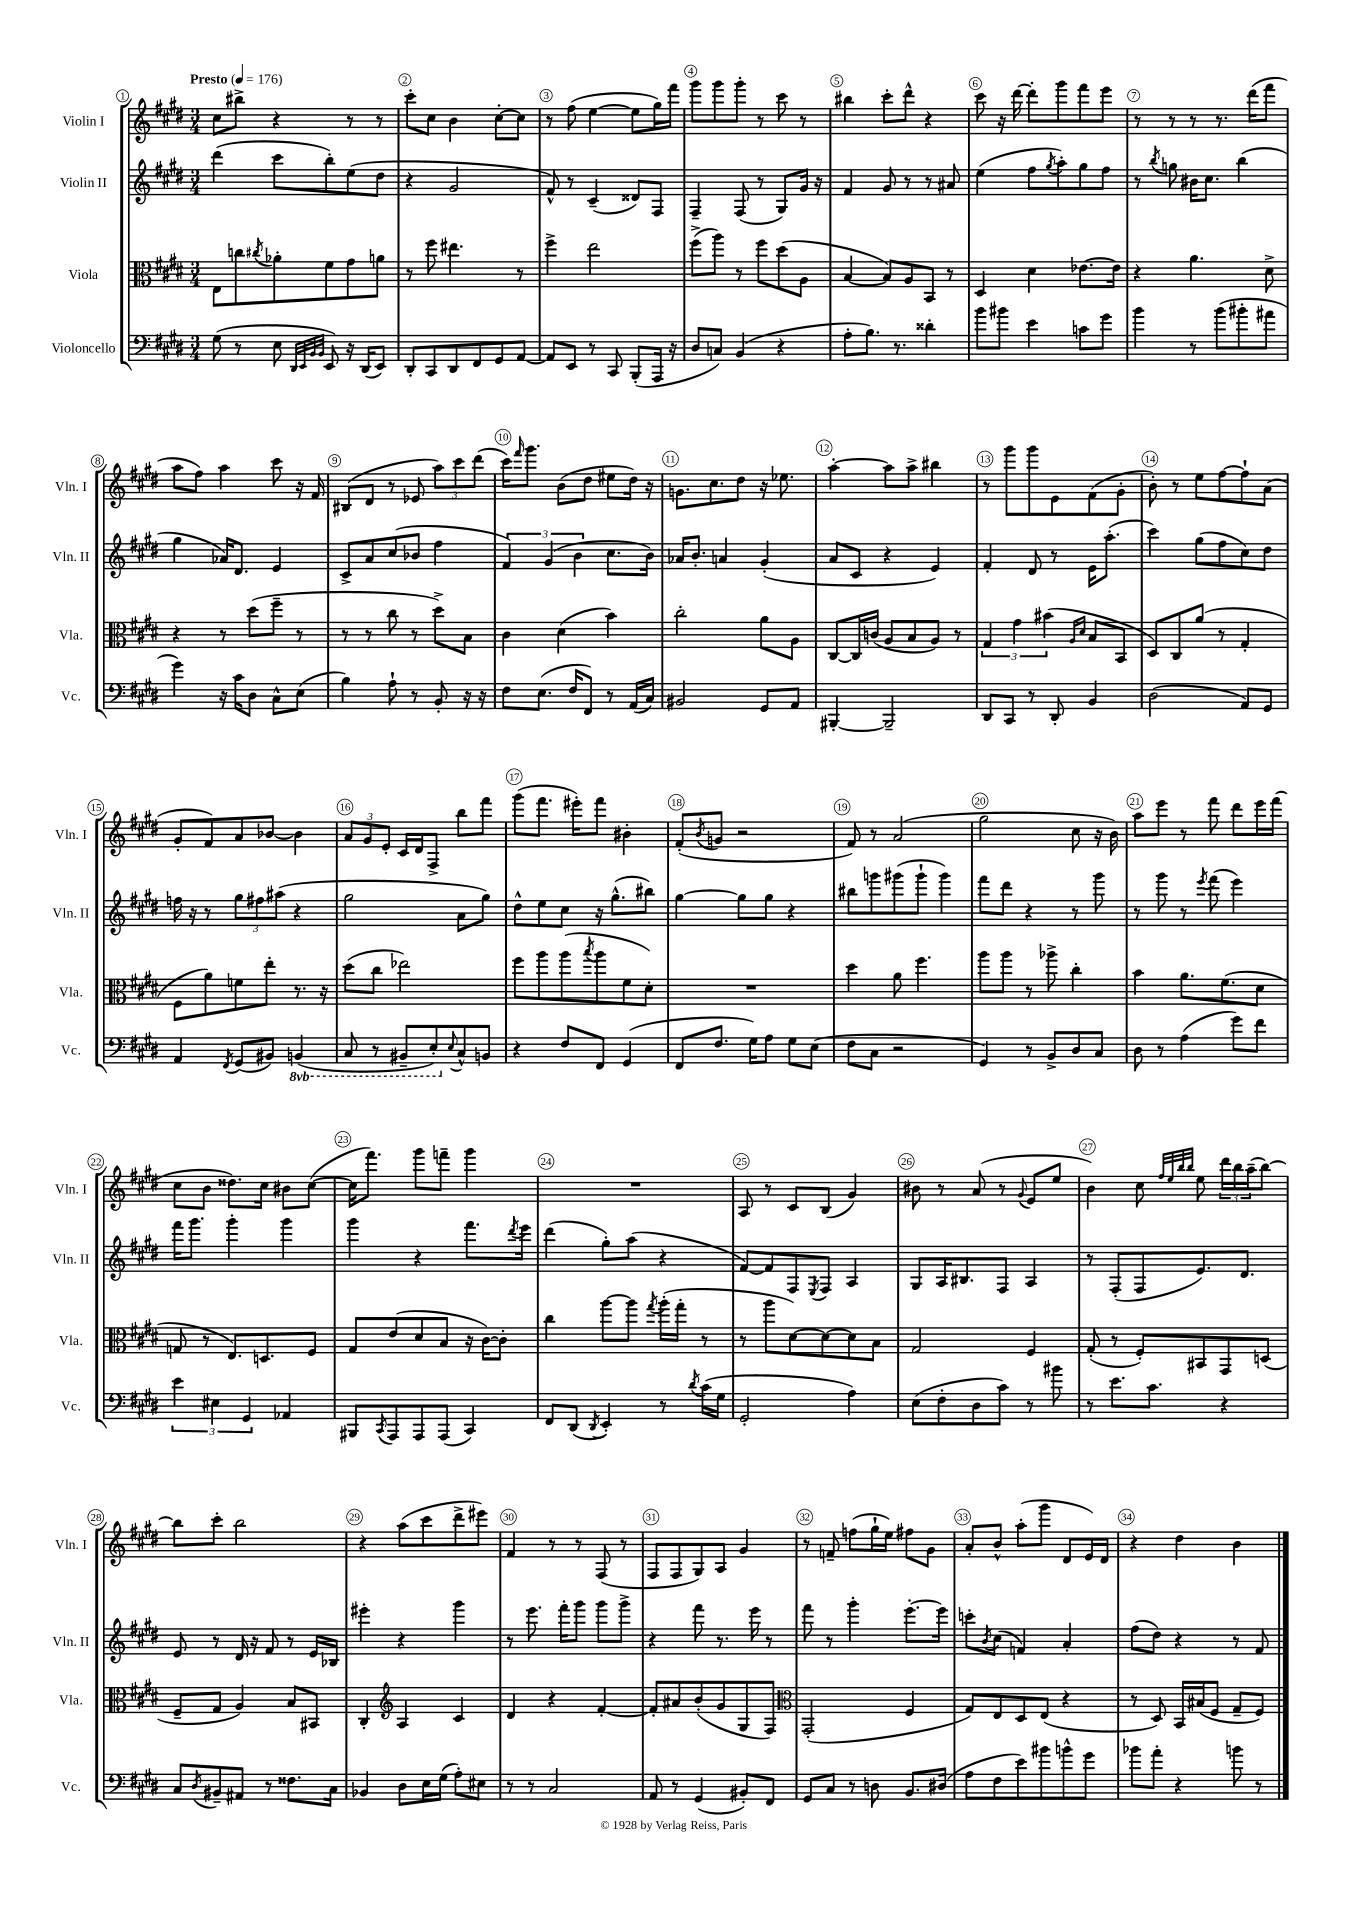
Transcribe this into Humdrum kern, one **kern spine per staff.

**kern	**kern	**kern	**kern
*part4	*part3	*part2	*part1
*staff4	*staff3	*staff2	*staff1
*I"Violoncello	*I"Viola	*I"Violin II	*I"Violin I
*I'Vc.	*I'Vla.	*I'Vln. II	*I'Vln. I
*clefF4	*clefC3	*clefG2	*clefG2
*k[f#c#g#d#]	*k[f#c#g#d#]	*k[f#c#g#d#]	*k[f#c#g#d#]
*M3/4	*M3/4	*M3/4	*M3/4
*MM176	*MM176	*MM176	*MM176
=1	=1	=1	=1
!	!	!	!LO:TX:a:B:t=Presto
(8G#\	8E\L	(4ddd#\	8cc#\L
8r	8ccn\	.	8bb#X^\J
.	8qcc#X/	.	.
8E\	8a-X'\	8ccc#\L	4r
32qqDD#/LLL	.	.	.
32qqEE/	.	.	.
32qqBB/	.	.	.
32qqBB/JJJ	.	.	.
8EE/)	8f#\	8bb'\)	.
16r	8g#\	(8ee\	8r
(16DD#/KL	.	.	.
8EE/J)	8an\J	8dd#\J	8r
=2	=2	=2	=2
8DD#'/L	8r	4r	8ccc#'\L
8CC#/	8ff#\	.	8cc#\J
8DD#/	4.ee#X\	2g#/	4b\
8FF#/	.	.	.
8GG#/	.	.	[8cc#'\L
[8AA/J	8r	.	8cc#\J]
=3	=3	=3	=3
8AA/L]	4ff#^\	8f#^^/)	8r
8EE/J	.	8r	(8ff#\
8r	2ee\	(4c#~/	[4ee\
8CC#/	.	.	.
(8BBB'/L	.	8d##X/L)	8ee\L]
16AAA/Jk	.	8F#/J	16gg#\L)
16r	.	.	16fff#\JJ
=4	=4	=4	=4
8D#/L	(8ff#^\L	4F#~/	8ggg#\L
8Cn/J)	8aa\J)	.	8ggg#\
(4BB/	8r	(8F#/	8ggg#'\J
.	8ff#\L	8r	8r
4r	(8dd#\	8G#/L)	8ccc#\
.	8A\J	16g#/Jk	8r
.	.	16r	.
=5	=5	=5	=5
8A'\L	[4B/	4f#/	4bb#X\
8.B\J)	.	.	.
.	8B/L])	8g#/	8ccc#'\L
8.r	.	.	.
.	8A/	8r	8ddd#^^\J
4d##X'\	8BB/J	8r	4r
.	8r	8a#X/	.
=6	=6	=6	=6
8b\L	4D#/	(4ee\	8ccc#\
8b#X\J	.	.	16r
.	.	.	[16ddd#\
4e\	4d#\	8ff#\L	8ddd#'\L]
.	.	8qgg#/	.
.	.	8aa'\)	8ggg#\
8cn\L	[8.e-X\L	8gg#\	8fff#\
8g#\J	.	8ff#\J	8eee\J
.	16e-\Jk]	.	.
=7	=7	=7	=7
4b\	4r	8r	8r
.	.	8qbb/	.
.	.	8ggn\	8r
8r	4.a\	16b#X\KL	8r
.	.	8.cc#\J	.
(8b\L	.	.	8.r
8b#X'\	.	(4bb\	.
.	.	.	(16ddd#\KL
8a#X\J	8d#^\	.	8fff#\J
!!LO:LB:g=z
=8	=8	=8	=8
4g#\)	4r	4gg#\	8aa\L
.	.	.	8ff#\J)
16r	8r	16a-X/KL)	4aa\
16c#\KL	.	8.d#/J	.
8D#\J	(8dd#\L	.	.
8C#^^\L	8ff#~\J	4e/	8ccc#\
(8E\J	8r	.	16r
.	.	.	16f#/
=9	=9	=9	=9
4B\)	8r	8c#^/L	(8B#X/L
.	8r	8a/	8d#/J
8A`\	8cc#\	(8cc#/	8r
8r	8r	8b-X/J	8e-X/
8BB'/	8dd#^\L)	4ff#\	12aa\L)
.	.	.	12ccc#\
16r	8B\J	.	.
.	.	.	(12ddd#\J
16r	.	.	.
=10	=10	=10	=10
8F#\L	4c#\	6f#/)	16ccc#\KL)
.	.	.	16qqfff#/
.	.	.	8.ggg#\J
(8.E\J	.	.	.
.	.	(6g#/	.
.	(4d#\	.	(8b\L
16F#/KL	.	.	.
.	.	6b\	.
8FF#/J)	.	.	8dd#\J
8r	4b\)	8.cc#\L	8ee#X\L
(16AA/LL	.	.	16dd#\Jk)
16C#/JJ)	.	16b\Jk)	16r
=11	=11	=11	=11
2BB#X/	2cc#'\	16a-X/KL	8.gn\L
.	.	8.b'/J	.
.	.	.	8.cc#\
.	.	4an/	.
.	.	.	8dd#\J
8GG#/L	8a\L	(4g#'/	16r
.	.	.	8.ee-X\
8AA/J	8A\J	.	.
=12	=12	=12	=12
[4BBB#X'/	[8C#/L	8a/L	[4aa'\
.	16C#/L]	8c#/J	.
.	(16cn/JJ	.	.
2BBB#~/]	8A/L	4r	8aa\L]
.	8B/	.	8aa^\J
.	8A/J)	4e/)	4bb#X\
.	8r	.	.
=13	=13	=13	=13
8DD#/L	6G#/	4f#'/	8r
8CC#/J	.	.	8ggg#\L
.	6g#\	.	.
8r	.	8d#/	8ggg#\
.	(6b#X\	.	.
8DD#'/	.	8r	8e\
.	16qqA/LL	.	.
.	16qqd#/JJ	.	.
4BB/	8B/L	16e\KL	(8f#\
.	.	(8.aa'\J	.
.	8BB/J	.	8g#'\J
=14	=14	=14	=14
(2D#\	8D#/L)	4ccc#\)	8b'\)
.	8C#/	.	8r
.	(8a/J	(8gg#\L	8ee\L
.	8r	8ff#\	[8ff#\
8AA/L)	4G#'/	8cc#\)	8ff#`\]
8GG#/J	.	8dd#\J	(8a\J
!!LO:LB:g=z
=15	=15	=15	=15
4AA/	8F#\L	16ffn\	8g#'/L
.	.	16r	.
.	8a\)	8r	8f#/)
8qFF#/	.	.	.
(8GG#/L	8fn\	12gg#\L	8a/
.	.	12ff#X\	.
8BB#X/J)	8ee'\J	.	[8b-X/J
.	.	(12aa#X\J	.
*8ba	*	*	*
(4BBBn/	8.r	4r	4b-\]
.	16r	.	.
=16	=16	=16	=16
8CC#/	(8dd#\L	2gg#\	12a/L
.	.	.	12g#/
8r	8cc#\J	.	.
.	.	.	12e'/J
8BBB#X~/L	2ee-X\)	.	16c#/LL
.	.	.	16d#/J
8EE'/)	.	.	8F#^/J
*X8ba	*	*	*
8qqE/	.	.	.
8C#^^/	.	8a\L	8bb\L
8BBn/J	.	8gg#\J)	8fff#\J
=17	=17	=17	=17
4r	8ff#\L	8dd#^^\L	(8ggg#\L
.	8aa\	8ee\	8.fff#\J
8F#/L	(8aa\	8cc#\J	.
.	.	.	16eee#X'\KL)
.	8qbb/	.	.
8FF#/J	8aa\	16r	8fff#\J
.	.	(8.gg#^^\L	.
(4GG#/	8f#\	.	4b#X'\
.	8d#'\J)	8bb#X\J)	.
=18	=18	=18	=18
8FF#/L	2.r	[4gg#\	(8f#'/L
.	.	.	8qb/
8.F#/J	.	.	8gn/J
.	.	8gg#\L]	2r
16G#\KL)	.	.	.
8A\J	.	8gg#\J	.
8G#\L	.	4r	.
(8E\J	.	.	.
=19	=19	=19	=19
8F#\L	4dd#\	8bb#X\L	8f#/)
8C#\J	.	8gggn\	8r
2r	8a\	(8ggg#X\	(2a/
.	4.ff#\	8ggg#`\J	.
.	.	4ggg#\)	.
=20	=20	=20	=20
4GG#/)	8aa\L	8fff#\L	2gg#\
.	8aa\J	8ddd#\J	.
8r	8r	4r	.
8BB^/L	8aa-X^\	.	.
8D#/	4cc#'\	8r	8cc#\
8C#/J	.	8ggg#\	16r
.	.	.	16b\)
=21	=21	=21	=21
8D#\	4b\	8r	8aa\L
8r	.	8ggg#\	8eee\J
(4A\	8.a\L	8r	8r
.	.	8qeee/	.
.	.	(8fff#\	8fff#\
.	(8.f#\	.	.
8g#\L)	.	4eee\)	8ddd#\L
8f#\J	8d#\J	.	16eee\L
.	.	.	(16fff#\JJ
!!LO:LB:g=z
=22	=22	=22	=22
6e\	8Gn/	16fff#\KL	8cc#\L
.	.	8.ggg#\J	.
.	8r	.	8b\J
6E#X\	.	.	.
.	8.E/L)	4ggg#'\	8.dd##X\L)
6GG#/	.	.	.
.	8.Dn/	.	16cc#\Jk
4AA-X/	.	4ggg#\	8b#X\L
.	8F#/J	.	([8cc#\J
=23	=23	=23	=23
8BBB#X/L	8G#/L	4ggg#\	16cc#\KL]
.	.	.	8.fff#\J)
8qCC#/	.	.	.
8AAA/	(8e/	.	.
8AAA/	8d#/	4r	8ggg#\L
(8AAA/J	8B/J	.	8fffn~\J
4CC#/)	16r	8.fff#\L	4ggg#\
.	[16c#\KL)	.	.
.	8c#'\J]	.	.
.	.	8qddd#/	.
.	.	16eee\Jk	.
=24	=24	=24	=24
8FF#/L	4cc#\	(4ddd#\	2.r
(8DD#/J	.	.	.
8qDD#/	.	.	.
4EE'/)	[8aa\L	8gg#'\L)	.
.	8aa\J]	(8aa\J	.
.	8qgg#/	.	.
8r	(16aa'\LL	4r	.
.	16gg#'\JJ	.	.
8qd#/	.	.	.
(16c#\LL	8r	.	.
16G#\JJ	.	.	.
=25	=25	=25	=25
2GG#'/	8r	[8f#/L)	8A/
.	8aa\L	8f#/]	8r
.	[8d#\)	8F#/	8c#/L
.	.	8qE/	.
.	8d#\_	8F#/J	(8B/J
4A\)	8d#\]	4A/	4g#/)
.	8B\J	.	.
=26	=26	=26	=26
(8E\L	2G#/	8G#/L	8b#X\
8F#'\	.	16A/K	8r
.	.	8.B#X/	.
8D#\	.	.	(8a/
8c#\J)	.	8F#/J	8r
.	.	.	8qqg#/
8r	4F#/	4A/	8e/L
8b#X\	.	.	8ee/J
=27	=27	=27	=27
8r	(8G#'/	8r	4b\)
8.e\L	8r	(8F#'/L	.
.	8F#'/L)	8F#/	8cc#\
8.c#\J	.	.	.
.	.	.	32qqff#/LLL
.	.	.	32qqee/
.	.	.	32qqbb/
.	.	.	32qqbb/JJJ
.	8BB#X/	8.e/)	8ee\
4r	8GG#/	.	24ddd#\LL
.	.	.	24bb\
.	.	8.d#/J	.
.	.	.	(24aa~\J
.	(8Dn/J	.	[8bb\J)
!!LO:LB:g=z
=28	=28	=28	=28
8C#/L	8F#~/L	8e/	8bb\L]
8qD#/	.	.	.
8BB#X~/	8G#/J	8r	8ccc#'\J
8AA#X/J	4A/)	16d#/	2bb\
.	.	16r	.
8r	.	8f#/	.
8.F##X\L	8B/L	8r	.
.	8BB#X/J	16e/LL	.
16C#\Jk	.	16B-X/JJ	.
=29	=29	=29	=29
4BB-X/	4C#'/	4eee#X'\	4r
*	*clefG2	*	*
8D#\L	4A/	4r	(8aa\L
16E\L	.	.	8ccc#\
(16G#\JJ	.	.	.
8A'\L)	4c#/	4ggg#\	8ddd#^\
8E#X\J	.	.	8eee#X\J)
=30	=30	=30	=30
8r	4d#/	8r	4f#/
8r	.	8.eee\	.
2C#/	4r	.	8r
.	.	16fff#'\KL	.
.	.	8ggg#\J	8r
.	[4f#'/	8ggg#\L	(8F#/
.	.	8ggg#^\J	8r
=31	=31	=31	=31
8AA/	8f#'/L]	4r	8F#/L
8r	8a#X/	.	8F#/
(4GG#/	(8b'/	8fff#\	8G#/)
.	8g#/	8.r	8A/J
8BB#X'/L)	8G#/	.	4g#/
.	.	16eee\	.
8FF#/J	8F#/J)	8r	.
=32	=32	=32	=32
*	*clefC3	*	*
8GG#/L	(2GG#'/	8fff#\	8r
8C#/J	.	8r	8fn~/
8r	.	4ggg#'\	(8ffn\L
8Dn\	.	.	16gg#`\L
.	.	.	16ee\JJ)
8.BB/L	4F#/	[8.eee'\L	8ff#X\L
.	.	.	8g#\J
(16D#X/Jk	.	16eee\Jk]	.
=33	=33	=33	=33
8A\L	8G#/L)	8cccn'\L	8a'/L
.	.	8qb/	.
8F#\	8E/	(8cc#\J	8b^^/J
8e\)	8D#/	4fn/)	(8aa'\L
8b#X\	(8E/J	.	8ggg#\J
8bn^^\	4r	4a'/	8d#/L
8g#\J	.	.	16e/L)
.	.	.	16d#/JJ
=34	=34	=34	=34
8b-X\L	8r	(8ff#\L	4r
8a'\J	8D#/)	8dd#\J)	.
4r	16BB/LL	4r	4dd#\
.	(16B#X/J	.	.
.	8F#/J	.	.
8bn\	8G#~/L	8r	4b\
8r	8F#/J)	8f#/	.
==	==	==	==
*-	*-	*-	*-
